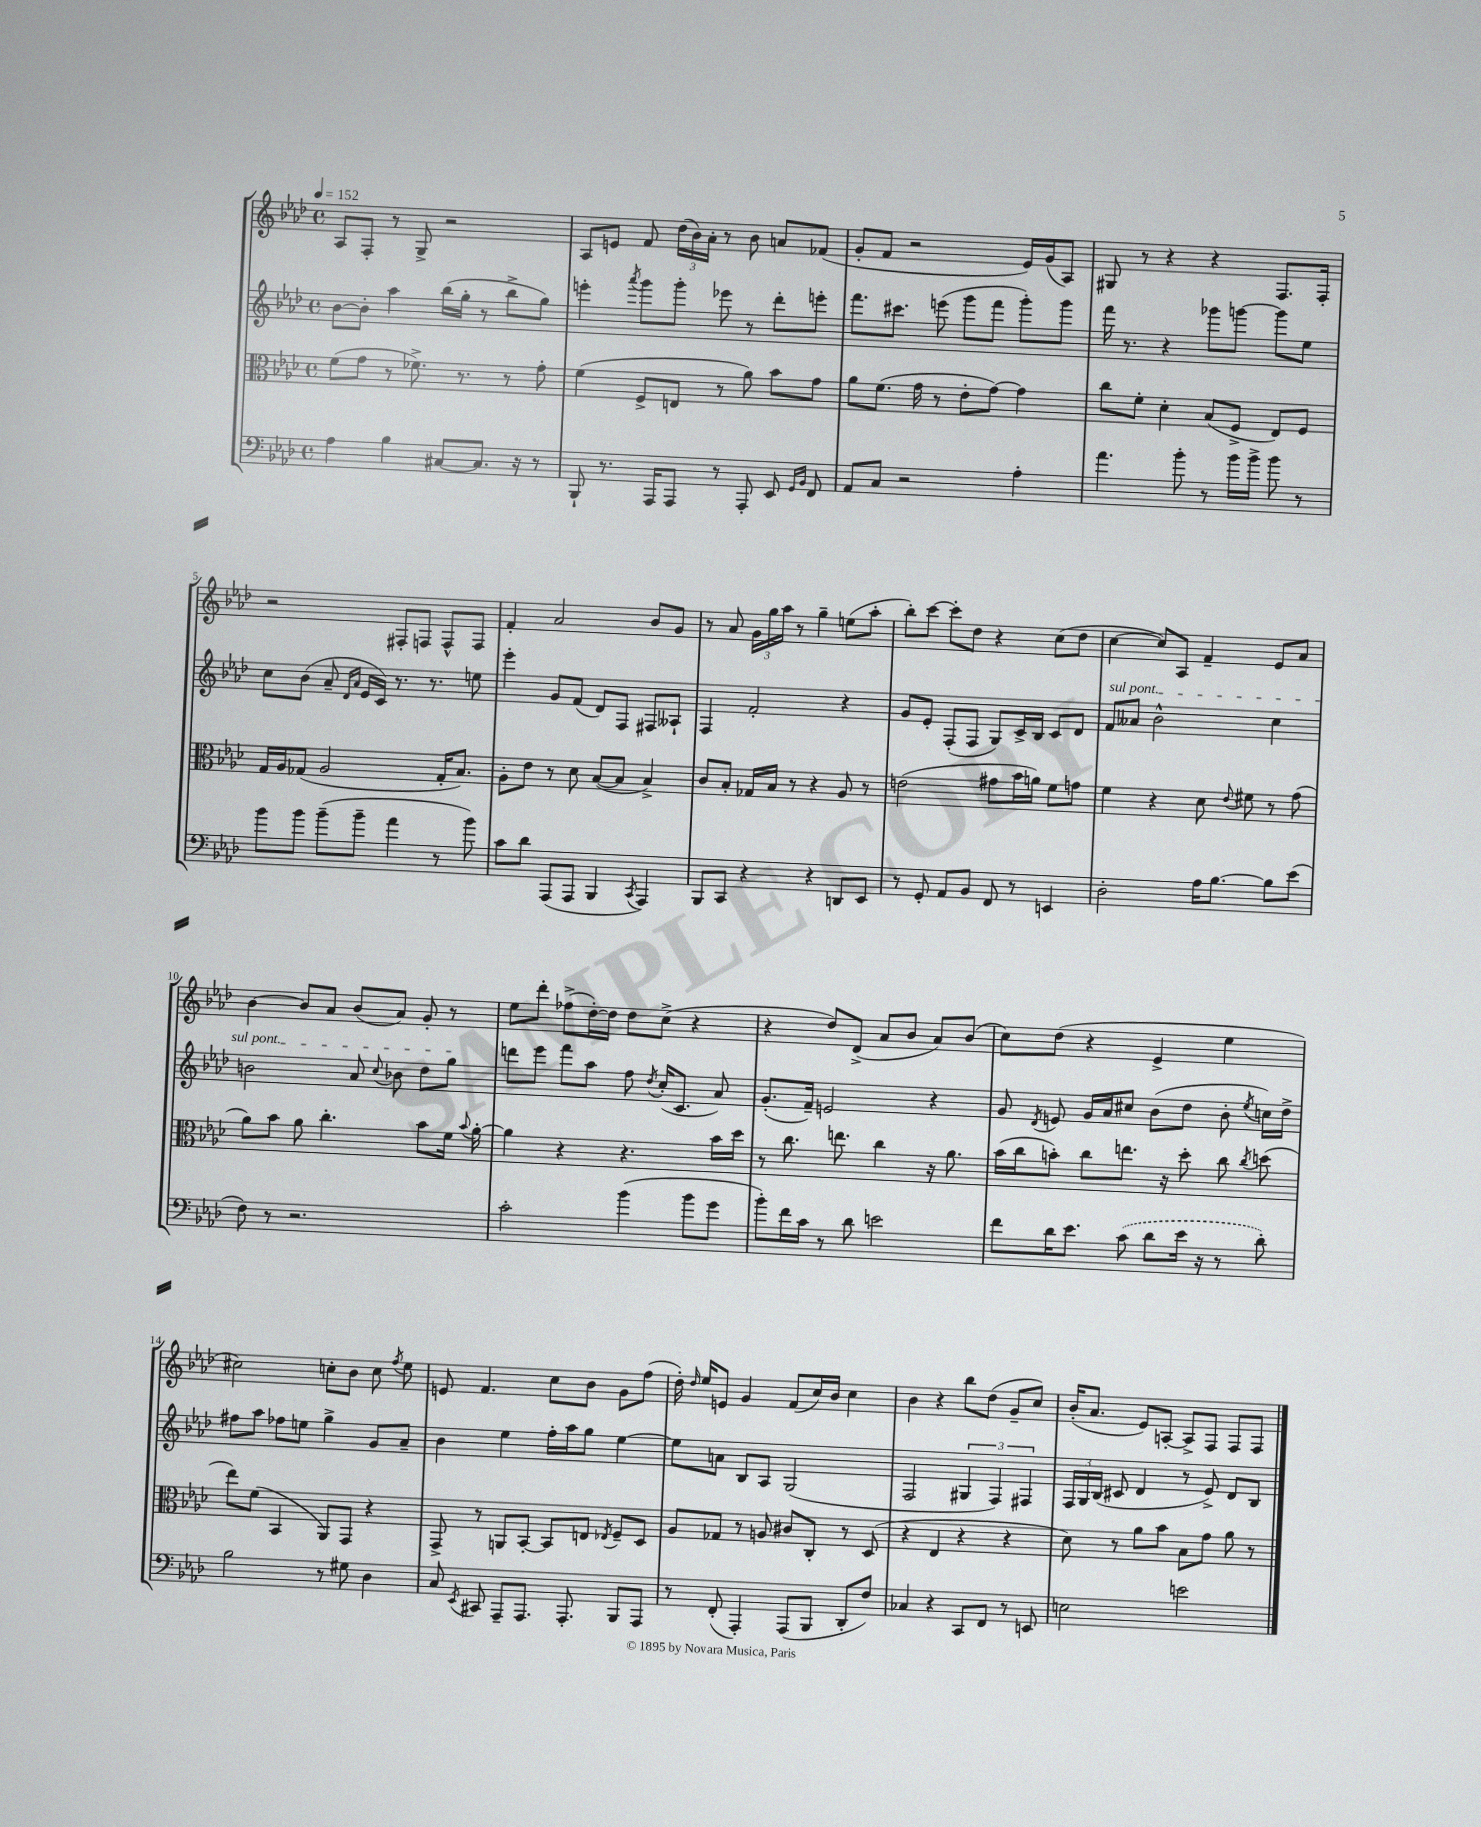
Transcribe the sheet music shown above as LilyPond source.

<<
\new StaffGroup <<
\new Staff = "s0" {
    \clef treble \key aes \major \defaultTimeSignature \time 4/4 \tempo 4 = 152
    \autoBeamOff aes8[ f8]-. r8 g8-> r2 |
    aes8[ e'8] f'8 \tuplet 3/2 { des''16[( bes'16) aes'16]-. } r8 bes'8 a'8[ fes'8]( |
    g'8[-. f'8] r2 ees'16[) g'16( aes8]) |
    gis8 r8 r4 r4 f8.[ f16]-. |
    r2 fis8[-. f8] f8[-^ f8] |
    f'4-. aes'2 bes'8[ g'8] |
    r8 aes'8 \tuplet 3/2 { g'16[ g''16 aes''16] } r8 g''4-- e''8[( aes''8]-. |
    bes''8[-.) c'''8]~ c'''8[-. des''8] r4 c''8[( des''8] |
    c''4~ c''8[) aes8] f'4-- ees'8[ aes'8] |
    bes'4~ bes'8[ aes'8] bes'8[( aes'8]) g'8-. r8 |
    ees''8[ des'''8]-. fes''8[->( des''16~-.) des''16] des''8[ c''8]->( r4 |
    r4 des''8[) des'8]->( aes'8[ bes'8] aes'8[) bes'8]( |
    c''8[) des''8]( r4 ees'4-> ees''4 |
    cis''2) c''8[-. bes'8] c''8 \acciaccatura { f''8 } ees''8 |
    e'8 f'4. c''8[ bes'8] g'8[ f''8]( |
    des''16-.) \grace { des''16 } ees''16[ e'8] g'4 f'8[( c''16) bes'16] c''4 |
    bes'4 r4 bes''8[ des''8]( g'8[-- c''8]) |
    bes'16[-.( aes'8.] ees'8[) a8]~-. a8[-> f8] f8[ f8] \bar "|." |
}
\new Staff = "s1" {
    \clef treble \key aes \major \defaultTimeSignature \time 4/4
    \autoBeamOff bes'8[~ bes'8]-. aes''4 bes''16[( g''16]-. r8 bes''8[-> g''8]) |
    e'''4-. \acciaccatura { aes'''8 } g'''8[ g'''8]-. ees'''8 r8 des'''8[-. e'''8]-. |
    f'''8.[ cis'''8.] e'''8( g'''8[ f'''8] g'''8[-.) g'''8] |
    f'''16 r8. r4 ges'''8[ g'''8]~ g'''8[ ees''8] |
    c''8[ bes'8]( aes'8-- \grace { des'16[ aes'16] } ees'16[ c'16]) r8. r8. e''8 |
    ees'''4-. g'8[ f'8]( des'8[) f8] fis8[ aeses8]-! |
    f4 f'2-. r4 |
    g'8[ ees'8]-. f8[-.( f8] g8[) c'16-> bes16] c'8[ des'8] |
    \once \override TextSpanner.bound-details.left.text = \markup { \italic "sul pont." } f'8[\startTextSpan aeses'8] bes'2-^ c''4 |
    b'2 aes'8 \appoggiatura { c''8 } bes'8 des''8[ g''8]\stopTextSpan |
    d'''8[ ees'''8] f'''8[ aes''8] f''8 \acciaccatura { des''8 } c''16[-.( c'8.] aes'8) |
    g'8.[-.( f'16]--) e'2 r4 |
    g'8 \acciaccatura { des'8 } e'8 g'16[ aes'16 cis''8] bes'8[( des''8] bes'8-. \acciaccatura { ees''8 } c''16[) des''16]-> |
    fis''8[ aes''8] fes''8[ e''8] g''4-> g'8[ aes'8]-- |
    bes'4 ees''4 f''16[-. aes''16 g''8] ees''4~ |
    ees''8[ a'8] bes8[ aes8] g2( |
    f2 \tuplet 3/2 { gis4 f4) fis4 } |
    \tuplet 3/2 { f16[ g16 bes16]( } cis'8 des'4 r8 ees'8->) des'8[ bes8] \bar "|." |
}
\new Staff = "s2" {
    \clef alto \key aes \major \defaultTimeSignature \time 4/4
    \autoBeamOff f'8[( g'8] r8 fes'8.->) r8. r8 g'8-. |
    f'4( f8[-> e8] r8 aes'8) bes'8[ g'8] |
    aes'8[ f'8.]( g'16 r8 ees'8[-. g'8]~) g'4 |
    c''8[ f'8]-. des'4-. bes8[( f8]-> ees8[) f8] |
    g16[ aes16 ges8]( aes2 ges16[-. bes8.]) |
    aes8[-. ees'8] r8 des'8 bes8[~( bes8] bes4->) |
    c'8[ bes8]-. ges16[ bes16] r8 r4 aes8 r8 |
    e'2( gis'8[ bes'16 a'16]) f'8[ g'8] |
    f'4 r4 des'8 \appoggiatura { ees'8 } fis'8 r8 g'8( |
    aes'8[) bes'8] aes'8 c''4.-. bes'8[ f'16] \appoggiatura { bes'8 } aes'16~-. |
    aes'4 r4 r4. bes'16[ des''16] |
    r8 c''8. e''8. c''4 r16 aes'8. |
    bes'16[( c''16 b'8]-.) c''8[ e''8.] r16 des''8-. c''8 \acciaccatura { c''8 } d''8( |
    ees''8[) f'8]( bes,4 aes,8[) g,8] r4 |
    g,8-> r8 a,8[ bes,8]~-. bes,8[ e8] \acciaccatura { ees8 } f8[-- des8] |
    aes8[ ges8] r8 a8 cis'8[ c8]-. r8 des8( |
    r4 ees4 r4 r4 |
    des'8) r8 aes'8[ bes'8] bes8[ g'8] aes'8 r8 \bar "|." |
}
\new Staff = "s3" {
    \clef bass \key aes \major \defaultTimeSignature \time 4/4
    \autoBeamOff aes4 bes4 cis8[~ cis8.] r16 r8 |
    bes,,8-! r8. aes,,16[ aes,,8] r8 aes,,8-. ees,8 \grace { g,16[ bes,16] } f,8 |
    aes,8[ c8] r2 aes4-. |
    aes'4. bes'8-. r8 bes'16[ bes'16]-> bes'8 r8 |
    bes'8[ bes'8] bes'8[--( bes'8]-- aes'4 r8 bes'8) |
    c'8[ des'8] aes,,8[( aes,,8] bes,,4 \acciaccatura { c,8 } aes,,4) |
    bes,,8[ c,8] r4 r4 d,8[ ees,8] |
    r8 g,8-. aes,8[ bes,8] f,8 r8 e,4 |
    des2-. aes16[ bes8.]~ bes8[ ees'8]( |
    f8) r8 r2. |
    c'2-. bes'4( bes'8[ g'8] |
    bes'8[-.) f'16 c'16] r8 des'8 e'2 |
    f'8[ des'16 ees'8.] \once \slurDashed c'8( des'8[ ees'16] r16 r8 des'8-.) |
    bes2 r8 gis8 des4 |
    c8 \acciaccatura { ees,8 } cis,8 aes,,8[-- aes,,8.] aes,,8.-. bes,,8[ aes,,8] |
    r8 f,8-.( aes,,4-.) aes,,8[( bes,,8] des,8[-. f8]) |
    ces4 r4 c,8[ f,8] r8 e,8 |
    e2 e'2 \bar "|." |
}
>>
>>
